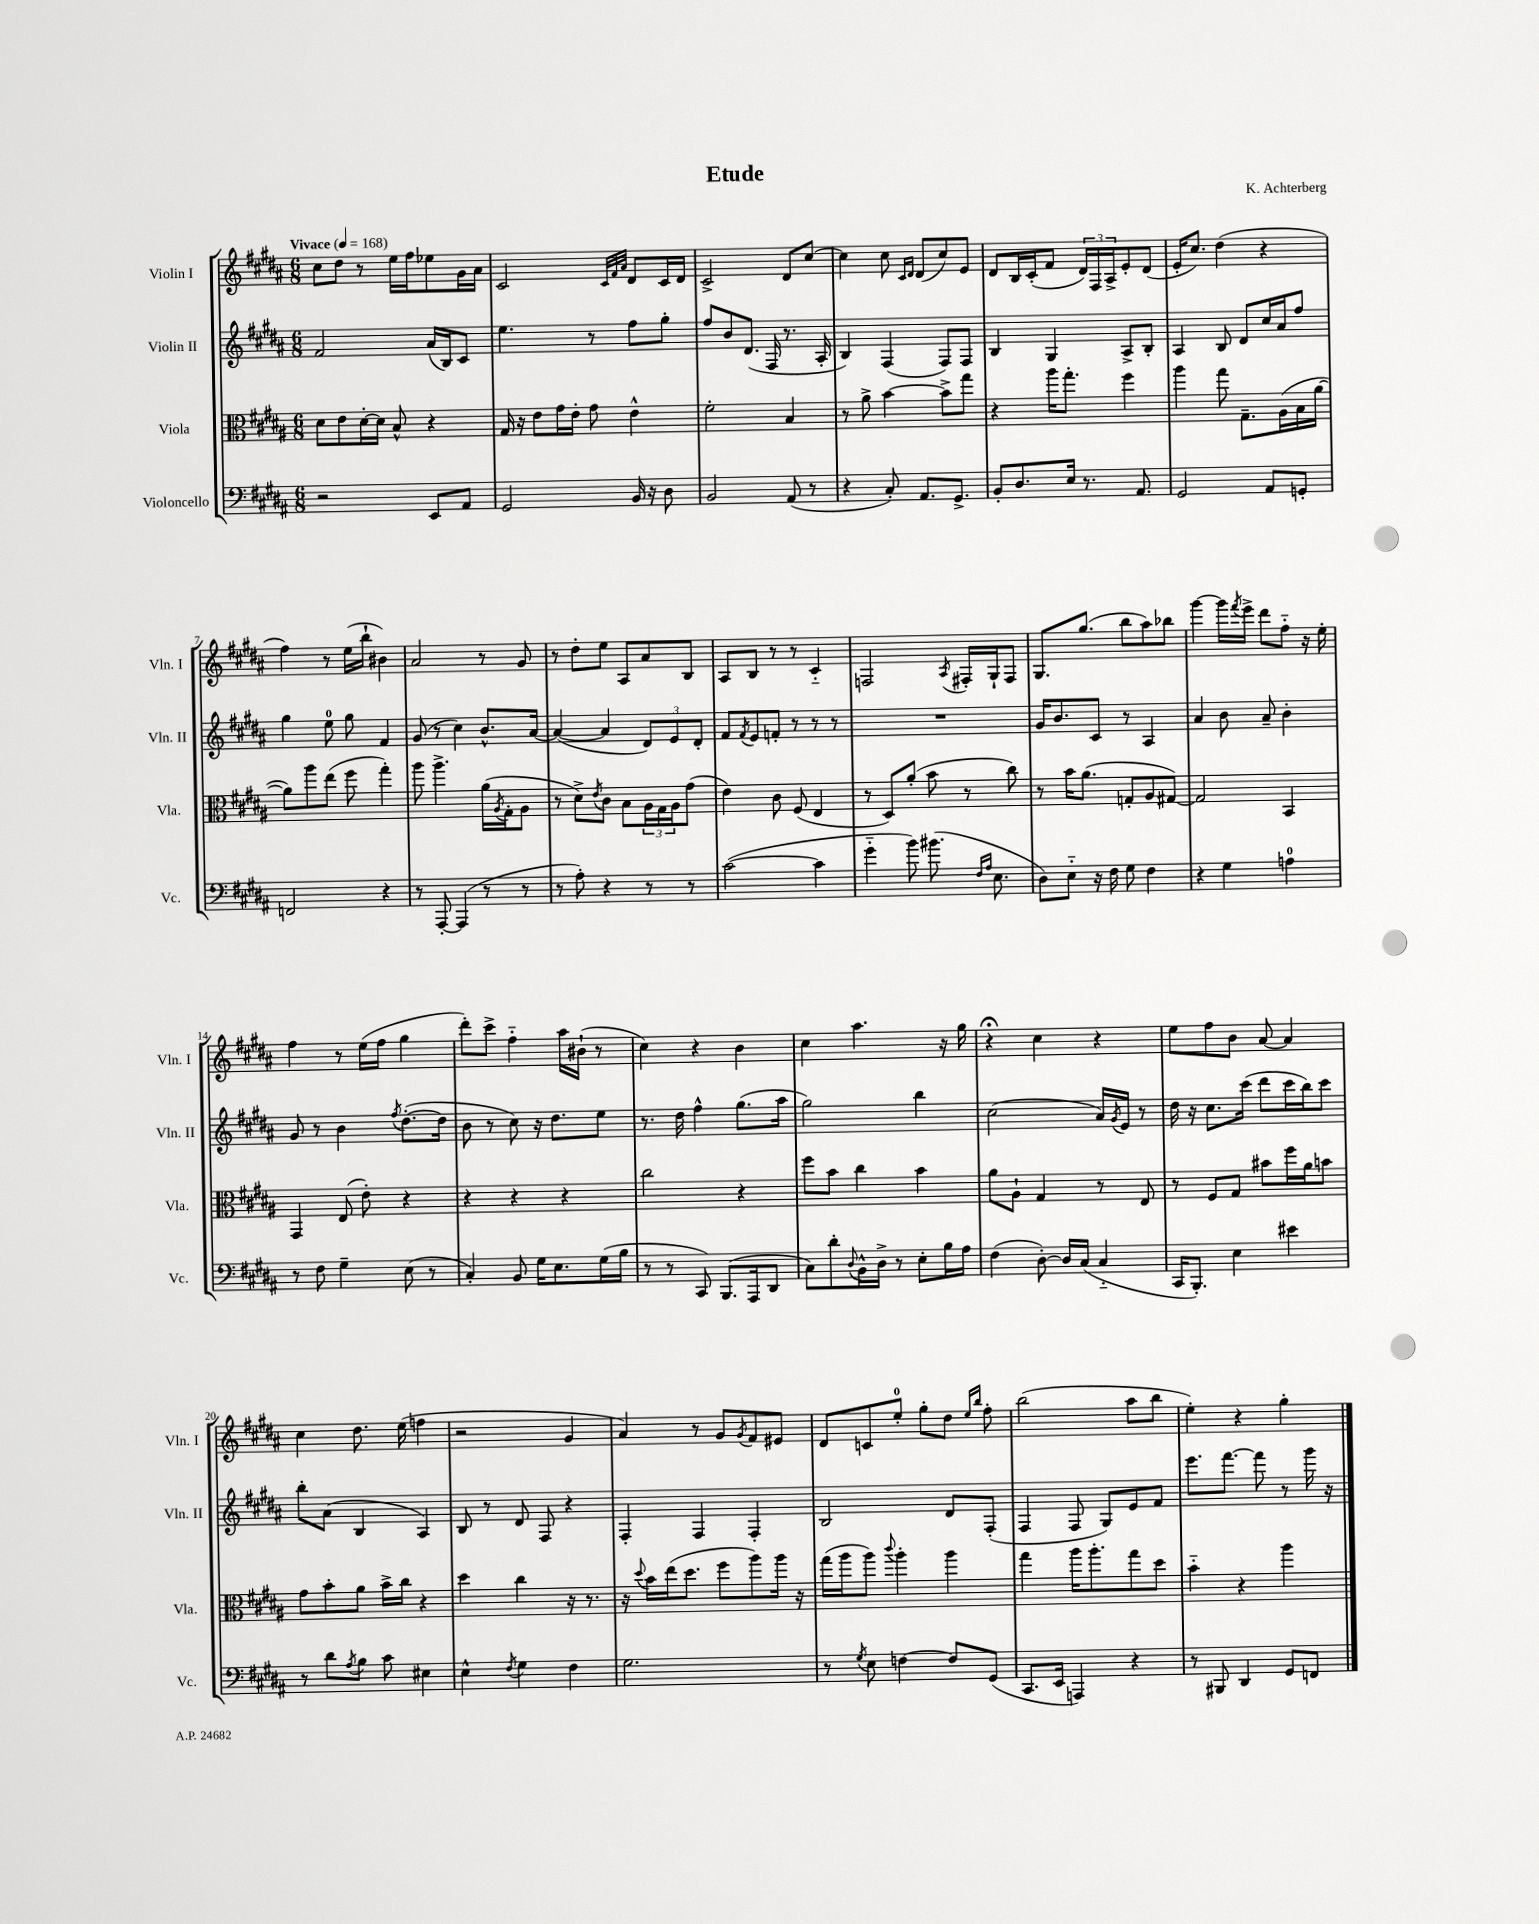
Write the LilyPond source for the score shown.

\header { title = "Etude" composer = "K. Achterberg" }
<<
\new StaffGroup <<
\new Staff = "s0" \with { instrumentName = "Violin I" shortInstrumentName = "Vln. I" } {
    \clef treble \key b \major \numericTimeSignature \time 6/8 \tempo "Vivace" 4 = 168
    cis''8 dis''8 r8 e''16 fis''16 ees''8 gis'16 ais'16 |
    cis'2 \grace { cis'32 fis'32 ais'32 } dis'8 cis'16 dis'16 |
    cis'2-> dis'8 cis''8~ |
    cis''4 cis''8 \grace { cis'16 dis'16 } dis'8( cis''8) e'8 |
    dis'8 b16 cis'16-.( fis'8 \tuplet 3/2 { dis'16) fis16 ais16-> } e'8-. dis'8( |
    e'16-. cis''8.) dis''4( r4 |
    fis''4) r8 e''16( b''16-! bis'4) |
    ais'2 r8 gis'8 |
    r8 dis''8-. e''8 ais8 ais'8 b8 |
    ais8 b8 r8 r8 cis'4-_ |
    f2 \acciaccatura { ais8 } fis16-. gis16-! fis8 |
    gis8. gis''8.( b''8 ais''8) bes''8 |
    gis'''4~ gis'''16 \acciaccatura { fis'''8 } e'''16-> dis'''8 fis''8-_ r16 e''16-. |
    fis''4 r8 e''16( fis''16 gis''4 |
    dis'''8-.) cis'''8-> fis''4-_ ais''16 bis'16-!( r8 |
    cis''4) r4 b'4 |
    cis''4 ais''4. r16 gis''16 |
    r4\fermata cis''4 r4 |
    e''8 fis''8 b'8 ais'8~ ais'4 |
    cis''4 dis''8. e''16( f''4 |
    r2 gis'4 |
    ais'4) r8 gis'8 \acciaccatura { gis'8 } fis'8 eis'8 |
    dis'8 c'8 e''8-0-. gis''8-. dis''8 \grace { e''16 b''16 } fis''8-. |
    b''2( ais''8 b''8 |
    e''4-.) r4 gis''4-. \bar "|." |
}
\new Staff = "s1" \with { instrumentName = "Violin II" shortInstrumentName = "Vln. II" } {
    \clef treble \key b \major \numericTimeSignature \time 6/8
    fis'2 ais'16( b16) cis'8 |
    e''4. r8 fis''8 gis''8-. |
    fis''8 b'8 dis'8.( fis16 r8. ais16-. |
    b4) fis4( fis8) fis8 |
    b4 gis4 ais8-> b8-. |
    ais4 b8 dis'8 cis''16 ais'16 fis''8 |
    gis''4 e''8-0 gis''8 fis'4 |
    gis'8( r8 cis''4) b'8.-^ ais'16~ |
    ais'4~( ais'4 \tuplet 3/2 { dis'8) e'8 dis'8-. } |
    fis'8 \acciaccatura { fis'8 } e'8 f'8-. r8 r8 r8 |
    R2. |
    gis'16 b'8. cis'8 r8 ais4 |
    ais'4 b'8 ais'8-- b'4-. |
    gis'8 r8 b'4 \acciaccatura { fis''8 } dis''8.~-.( dis''16 |
    b'8 r8 cis''8) r16 dis''8. e''8 |
    r8. dis''16 fis''4-^ gis''8.( ais''16 |
    gis''2) b''4 |
    cis''2( ais'16) \acciaccatura { gis'8 } e'16 r8 |
    dis''16 r16 cis''8. cis'''16( dis'''8 cis'''16 b''16) cis'''8 |
    b''8-. ais'8( b4 ais4) |
    b8 r8 dis'8 fis8 r4 |
    fis4-. fis4 fis4-. |
    b2 dis'8 fis8-.( |
    fis4 fis8 gis8) e'8 fis'8 |
    e'''8. fis'''8.~ fis'''8 r8 gis'''16 r16 \bar "|." |
}
\new Staff = "s2" \with { instrumentName = "Viola" shortInstrumentName = "Vla." } {
    \clef alto \key b \major \numericTimeSignature \time 6/8
    dis'8 e'8 dis'16~-. dis'16 b8-^ r4 |
    gis16 r16 e'8 gis'16 e'16-. gis'8 e'4-^ |
    fis'2-. b4 |
    r8 ais'8-> b'4~ b'8-> gis''8 |
    r4 ais''16 gis''8.-. fis''4 |
    ais''4 gis''8 gis8.-- ais16( b16 ais'16~ |
    ais'8) ais''8 e''8( fis''8 gis''4-.) |
    ais''8 ais''4.-> ais'16( \acciaccatura { ais8 } gis16-. ais8 |
    r8 dis'8->) \acciaccatura { e'8 } cis'8 b8 \tuplet 3/2 { ais16 gis16 ais16 } gis'8( |
    e'4) cis'8 fis8( e4 |
    r8 dis8) ais'8-.( b'8 r8 cis''8) |
    r8 b'16 ais'8.( g8-. ais8 gis8~) |
    gis2 b,4 |
    gis,4 e8( e'8-.) r4 |
    r4 r4 r4 |
    cis''2 r4 |
    fis''8 b'8 cis''4 b'4 |
    ais'8 ais8-! gis4 r8 e8 |
    r8 fis8 gis8 bis'8 fis''16 ais'16 b'8 |
    gis'8 b'8-. ais'8 b'16-> cis''16 r4 |
    dis''4 cis''4 r16 r8. |
    r16 \appoggiatura { dis''8 } b'16 e''16( dis''8. fis''8 ais''8) ais''16 r16 |
    gis''16( ais''16 ais''8) \appoggiatura { cis'''8 } ais''4-. ais''4 |
    gis''4 ais''16 ais''8.-. gis''8 dis''8 |
    b'4-_ r4 ais''4 \bar "|." |
}
\new Staff = "s3" \with { instrumentName = "Violoncello" shortInstrumentName = "Vc." } {
    \clef bass \key b \major \numericTimeSignature \time 6/8
    r2 e,8 ais,8 |
    gis,2 b,16 r16 dis8 |
    b,2 ais,8( r8 |
    r4 cis8-.) ais,8. gis,8.-> |
    b,8-. dis8. e16 r8. ais,8. |
    gis,2 ais,8 g,8-. |
    f,2 r4 |
    r8 ais,,8~-. ais,,4( r8 r8 |
    r8 ais8-.) r4 r8 r8 |
    cis'2~( cis'4 |
    gis'4-_ b'8) bis'8.( \grace { fis16 ais16 } e8. |
    dis8) e8-_ r16 fis16 gis8 fis4 |
    r4 gis4 a4-0 |
    r8 fis8 gis4-- e8( r8 |
    cis4-.) b,8 gis16 e8. gis16( b16 |
    r8 r8 cis,8) b,,8.( ais,,16 dis,8 |
    cis8) dis'8-. \appoggiatura { dis8 } b,16-^ dis16-> r8 e8-. b16 ais16 |
    fis4( dis8~-.) dis16 cis16( cis4-_ |
    cis,16 b,,8.-.) e4 eis'4 |
    r8 dis'8 \acciaccatura { ais8 } b8 cis'8 eis4 |
    e4-^ \acciaccatura { fis8 } gis4 fis4 |
    gis2. |
    r8 \acciaccatura { gis8 } e8 f4~ f8 gis,8( |
    cis,8. e,16 a,,4) r4 |
    r8 bis,,8 dis,4 gis,8 f,8 \bar "|." |
}
>>
>>
